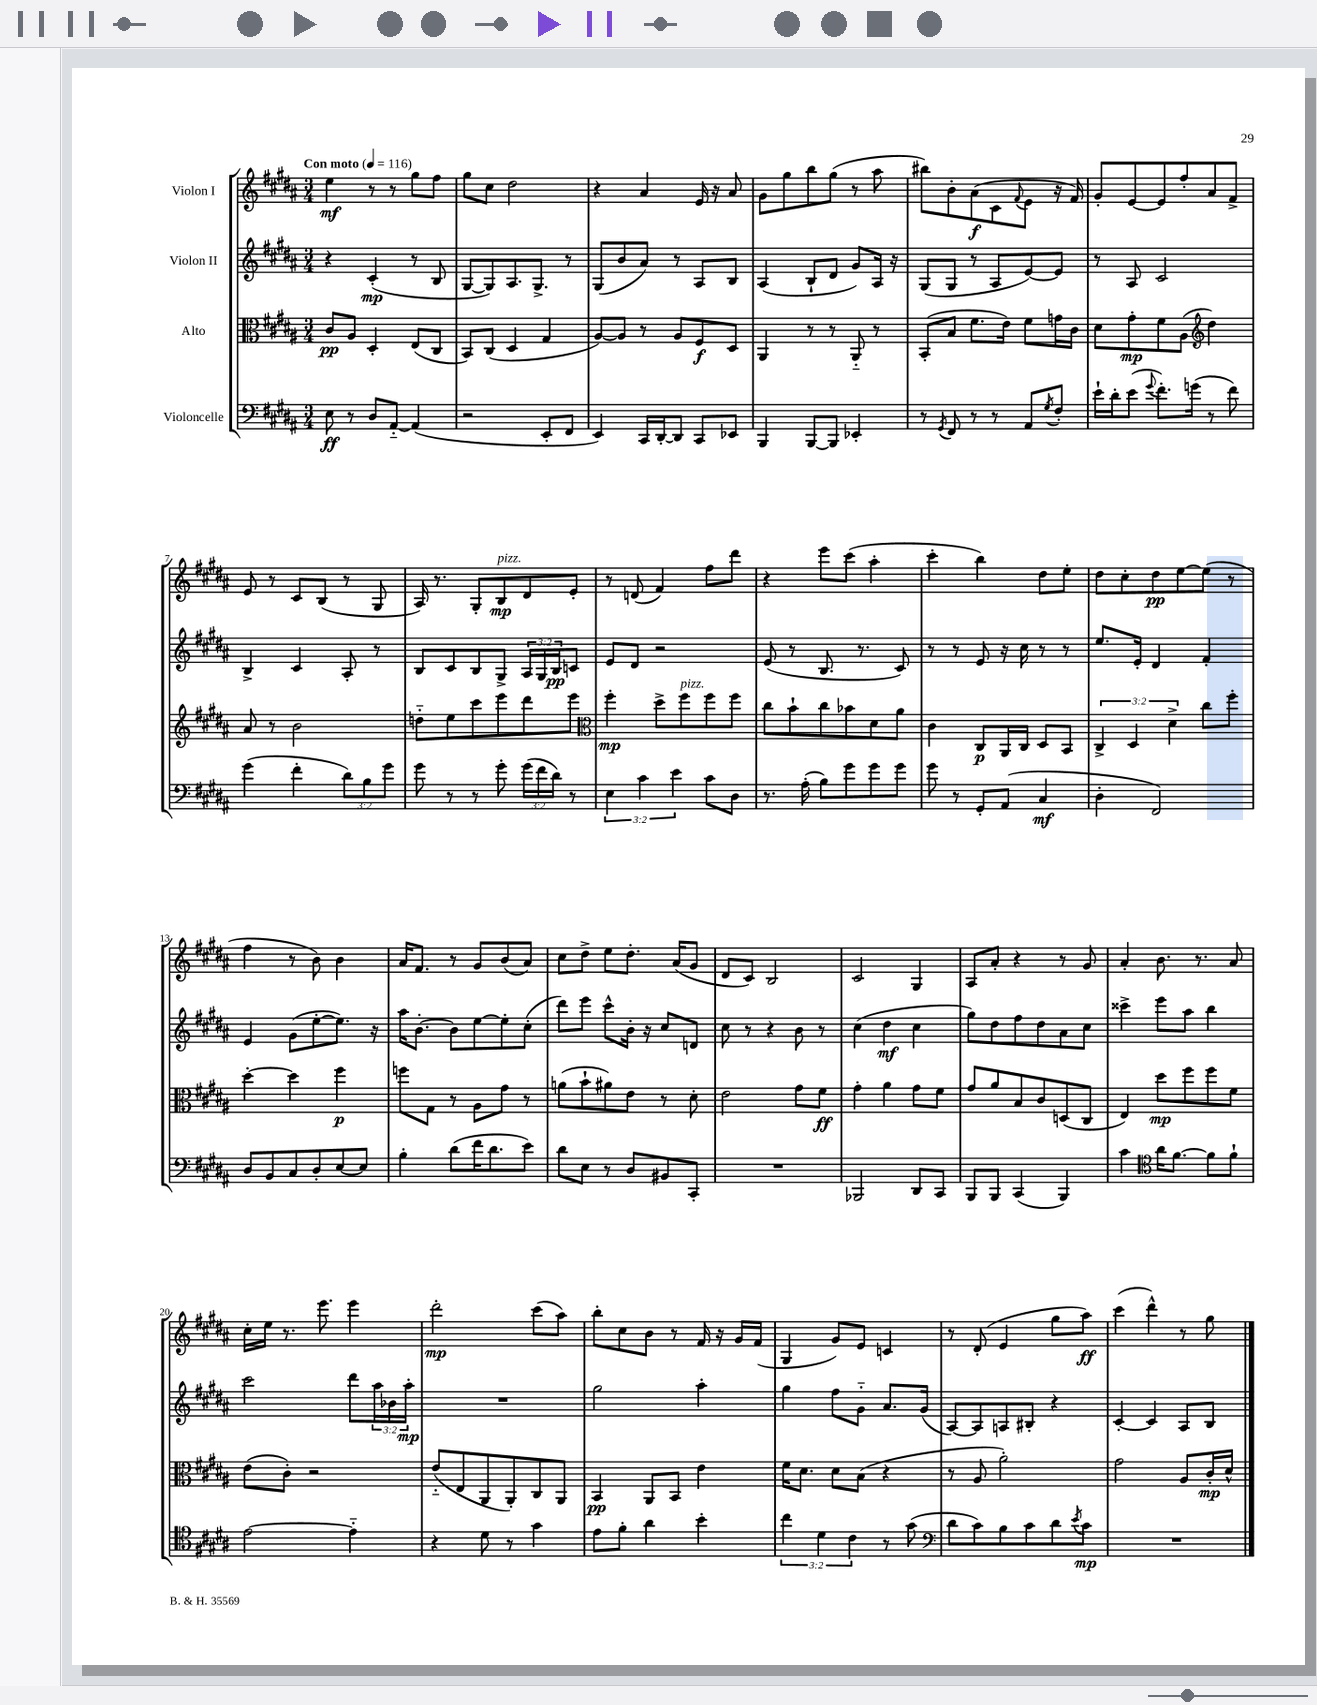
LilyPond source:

<<
\new StaffGroup <<
\new Staff = "s0" \with { instrumentName = "Violon I" } {
    \clef treble \key b \major \numericTimeSignature \time 3/4 \tempo "Con moto" 4 = 116
    e''4\mf r8 r8 gis''8 fis''8 |
    gis''8 cis''8 dis''2 |
    r4 ais'4 e'16 r16 ais'8 |
    gis'8 gis''8 b''8 gis''8( r8 ais''8 |
    bis''8) b'8-. ais'8\f( cis'8 \appoggiatura { fis'8 } e'8 r16 fis'16) |
    gis'8-. e'8~ e'8 fis''8-. ais'8 fis'8-> |
    e'8 r8 cis'8 b8( r8 gis8 |
    ais16) r8. gis8-. b8\mp^\markup { \italic "pizz." } dis'8 e'8-. |
    r8 d'8( fis'4) fis''8 dis'''8 |
    r4 e'''8 cis'''8( ais''4-. |
    cis'''4-. b''4) dis''8 e''8-. |
    dis''8 cis''8-. dis''8\pp e''8~ e''8( r8 |
    fis''4 r8 b'8) b'4 |
    ais'16 fis'8. r8 gis'8 b'8( ais'8) |
    cis''8 dis''8-> e''8 dis''8.-. ais'16( gis'8 |
    dis'8 cis'8) b2 |
    cis'2 gis4 |
    ais8 ais'8-. r4 r8 gis'8 |
    ais'4-. b'8. r8. ais'8 |
    cis''16-. e''16 r8. e'''8. e'''4 |
    dis'''2-.\mp cis'''8( ais''8) |
    b''8-. cis''8 b'8 r8 fis'16 r16 gis'16 fis'16( |
    gis4 gis'8) e'8 c'4 |
    r8 dis'8-.( e'4 gis''8 ais''8\ff) |
    cis'''4( dis'''4-^) r8 gis''8 \bar "|." |
}
\new Staff = "s1" \with { instrumentName = "Violon II" } {
    \clef treble \key b \major \numericTimeSignature \time 3/4 \override Staff.TupletNumber.text = #tuplet-number::calc-fraction-text
    r4 cis'4-.\mp( r8 b8 |
    gis8~ gis8) ais8. gis8.-> r8 |
    gis8( b'8 ais'8) r8 ais8 b8 |
    ais4( b8-! dis'8 gis'8) ais16 r16 |
    gis8( gis8 r8 ais8 e'8~) e'8 |
    r8 ais8 cis'2 |
    b4-> cis'4 ais8-. r8 |
    b8 cis'8 b8 gis8-> \tuplet 3/2 { ais16 gis16 b16\pp } c'8 |
    e'8 dis'8 r2 |
    e'8( r8 b8. r8. cis'8) |
    r8 r8 e'8 r16 cis''16 r8 r8 |
    e''8. e'16-. dis'4 fis'4-. |
    e'4 gis'8( e''8~-. e''8.) r16 |
    ais''16 b'8.~-. b'8 e''8~ e''8-. cis''8-.( |
    dis'''8) e'''8 cis'''8-^ b'16-. r16 cis''8 d'8 |
    cis''8 r8 r4 b'8 r8 |
    cis''4( dis''4\mf cis''4 |
    gis''8) dis''8 fis''8 dis''8 ais'8 cis''8 |
    cisis'''4-> e'''8 ais''8 b''4 |
    cis'''2 dis'''8 \tuplet 3/2 { ais''16 bes'16 ais''16-.\mp } |
    R2. |
    gis''2 ais''4-. |
    gis''4 fis''8 gis'8-_ ais'8. gis'16( |
    ais8~) ais8 a8 bis8-. r4 |
    cis'4~-. cis'4 ais8 b8 \bar "|." |
}
\new Staff = "s2" \with { instrumentName = "Alto" } {
    \clef alto \key b \major \numericTimeSignature \time 3/4 \override Staff.TupletNumber.text = #tuplet-number::calc-fraction-text
    cis'8\pp ais8 dis4-. e8( cis8 |
    b,8) cis8( dis4 gis4 |
    ais8~) ais8 r8 ais8 fis8\f dis8 |
    ais,4 r8 r8 ais,8-_ r8 |
    b,8-.( b8 fis'8. e'16) fis'8 g'16 cis'16 |
    dis'8 gis'8-.\mp fis'8 ais8( \clef treble dis''4) |
    ais'8 r8 b'2 |
    d''8-_ e''8 cis'''8 e'''8 dis'''8 e'''8 |
    \clef alto fis''4-.\mp dis''8-> fis''8^\markup { \italic "pizz." } fis''8 fis''8 |
    cis''8 b'8-! cis''8 bes'8 dis'8 ais'8 |
    cis'4 cis8\p ais,16 cis16 dis8 b,8 |
    \tuplet 3/2 { cis4-> dis4 dis'4-> } cis''8 fis''8-. |
    dis''4~-. dis''4 fis''4\p |
    f''8 gis8 r8 ais8 gis'8 r8 |
    a'8( b'8-! ais'8) e'8 r8 dis'8-. |
    e'2 gis'8 fis'8\ff |
    gis'4-. ais'4 gis'8 fis'8 |
    gis'8 ais'8 b8 cis'8 d8( cis8 |
    e4) dis''8\mp fis''8 fis''8 fis'8 |
    e'8( cis'8-.) r2 |
    e'8-_( e8 ais,8 ais,8-.) cis8 ais,8 |
    b,4\pp ais,8 b,8 e'4 |
    fis'16 dis'8. dis'8 b8( r4 |
    r8 ais8 ais'2-.) |
    gis'2 ais8 cis'16-.\mp dis'16-^ \bar "|." |
}
\new Staff = "s3" \with { instrumentName = "Violoncelle" } {
    \clef bass \key b \major \numericTimeSignature \time 3/4 \override Staff.TupletNumber.text = #tuplet-number::calc-fraction-text
    e8\ff r8 dis8 ais,8~-_ ais,4( |
    r2 e,8-. fis,8 |
    e,4) cis,16 dis,16~-. dis,8 cis,8 ees,8 |
    b,,4 b,,8~ b,,8 ees,4-. |
    r8 \acciaccatura { gis,8 } fis,8 r8 r8 ais,8 \acciaccatura { gis8 } fis8-. |
    e'16-! dis'16-. e'8( \appoggiatura { gis'8 } fis'8.-.) g'16( r8 fis'8) |
    gis'4( fis'4-. \tuplet 3/2 { dis'8) b8 gis'8 } |
    gis'8 r8 r8 gis'8-. \tuplet 3/2 { gis'16( fis'16 dis'16) } r8 |
    \tuplet 3/2 { e4 cis'4 e'4 } cis'8 dis8 |
    r8. ais16-.( b8) gis'8 gis'8 gis'8 |
    gis'8 r8 gis,8-. ais,8( cis4\mf |
    dis4-. fis,2) |
    dis8 b,8 cis8 dis8-. e8~ e8 |
    b4-. dis'8( fis'16 dis'8. e'8) |
    dis'8 e8 r8 dis8 bis,8 cis,8-. |
    R2. |
    bes,,2 dis,8 cis,8 |
    b,,8 b,,8 cis,4( b,,4) |
    cis'4 \clef tenor ais'16 fis'8.~ fis'8 fis'8-! |
    e'2~ e'4-_ |
    r4 dis'8 r8 gis'4 |
    e'8 fis'8-. ais'4 b'4-. |
    \tuplet 3/2 { cis''4 dis'4 cis'4 } r8 gis'8( |
    \clef bass dis'8 cis'8) b8 cis'8 dis'8 \acciaccatura { e'8 } cis'8\mp |
    R2. \bar "|." |
}
>>
>>
